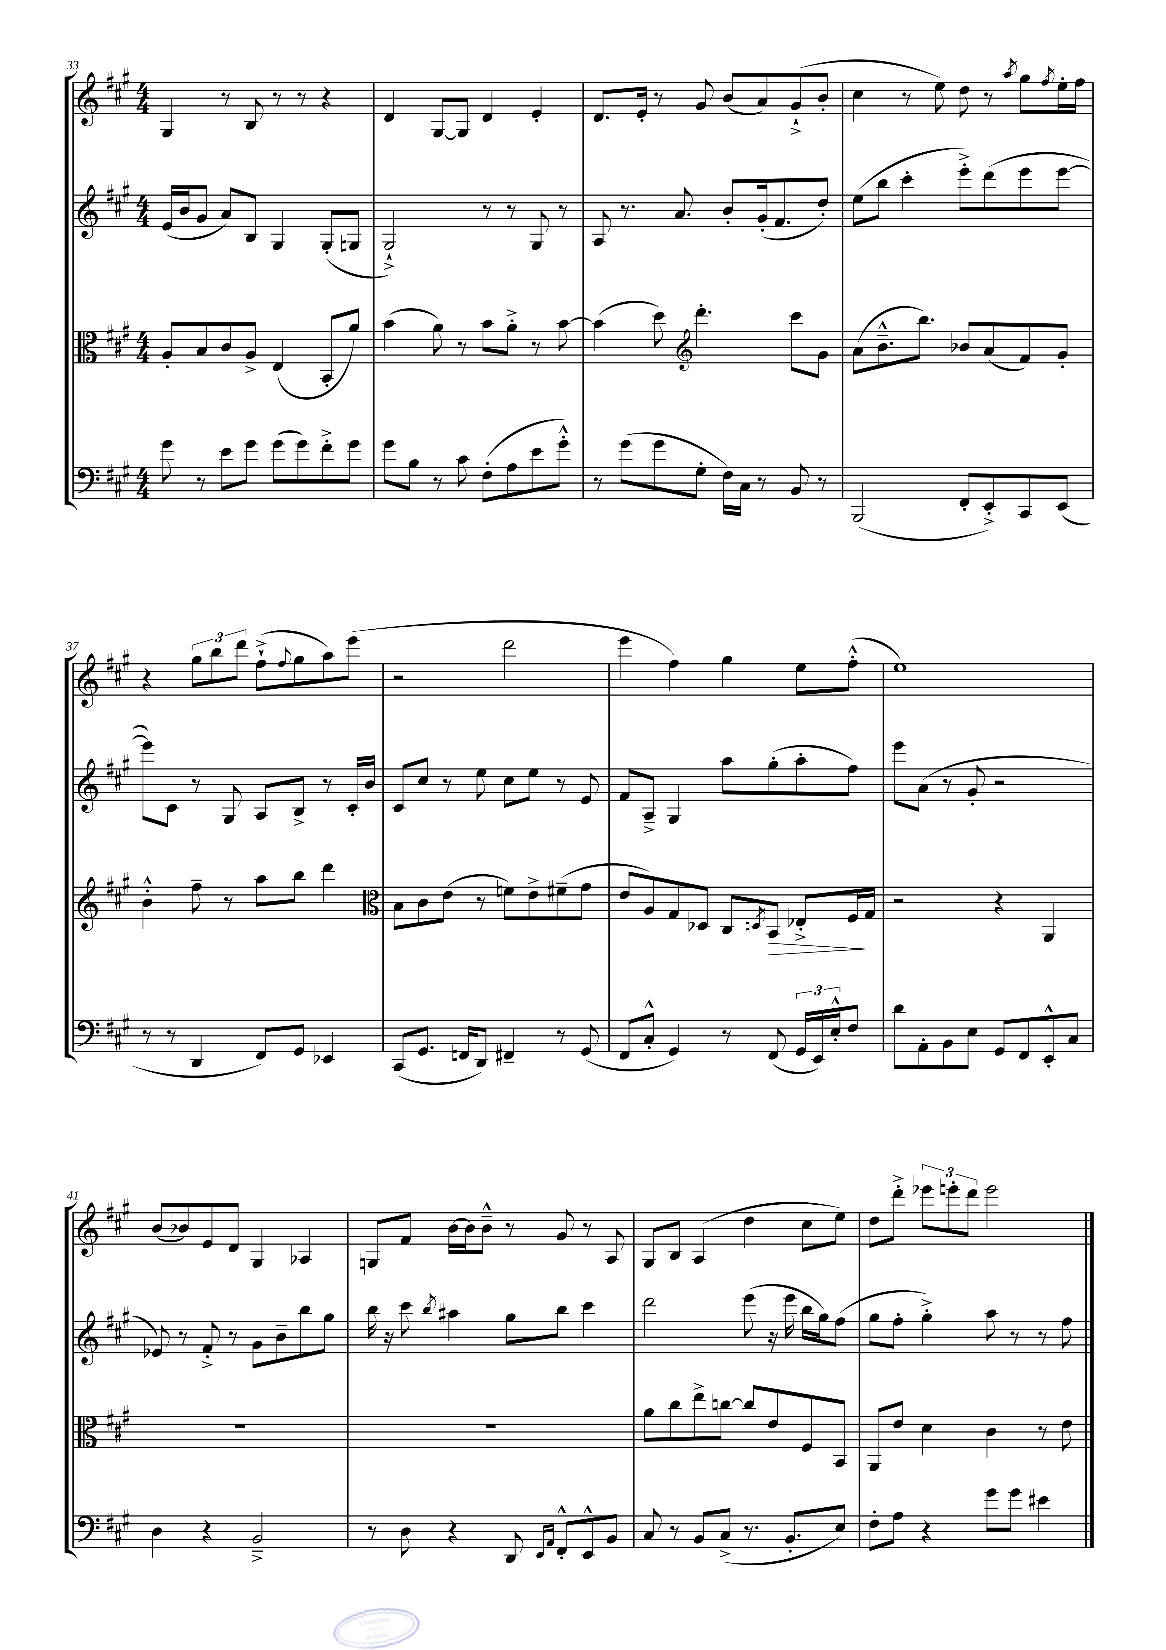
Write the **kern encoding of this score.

**kern	**kern	**dynam	**kern	**kern
*part4	*part3	*part3	*part2	*part1
*staff4	*staff3	*staff3	*staff2	*staff1
*clefF4	*clefC3	*	*clefG2	*clefG2
*k[f#c#g#]	*k[f#c#g#]	*	*k[f#c#g#]	*k[f#c#g#]
*M4/4	*M4/4	*	*M4/4	*M4/4
=33	=33	=33	=33	=33
8g#\	8A'/L	.	(16e/LL	4G#/
.	.	.	16b/J	.
8r	8B/	.	8g#/J	.
8e\L	8c#/	.	8a/L)	8r
8g#\J	8A^/J	.	8B/J	8B/
(8g#\L	(4E/	.	4G#/	8r
8g#\)	.	.	.	8r
8f#'^\	8BB'/L	.	(8G#'/L	4r
8g#\J	8a/J)	.	8Gn/J	.
=34	=34	=34	=34	=34
8g#\L	(4b\	.	2G#`^/)	4d/
8B\J	.	.	.	.
8r	8a\)	.	.	[8G#/L
8c#\	8r	.	.	8G#/J]
(8F#'\L	8b\L	.	8r	4d/
8A\	8a'^\J	.	8r	.
8e\	8r	.	8G#/	4e'/
8g#'^^\J)	[8b\	.	8r	.
=35	=35	=35	=35	=35
8r	(4b\]	.	8A/	8.d/L
(8g#\L	.	.	8.r	.
.	.	.	.	16e'/Jk
8g#\	8dd\)	.	.	8r
.	.	.	8.a/	.
*	*clefG2	*	*	*
8G#'\J	4.ddd'\	.	.	8g#/
16F#\LL)	.	.	8b'/L	(8b/L
16C#\JJ	.	.	.	.
8r	.	.	(16g#'/k	8a/)
.	.	.	8.f#/	.
8BB/	8ccc#\L	.	.	(8g#`^/
8r	8g#\J	.	8dd'/J)	8b'/J
=36	=36	=36	=36	=36
(2BBB/	(8a\L	.	(8ee\L	4cc#\
.	8.b~^^\	.	8bb\J	.
.	.	.	4ccc#'\	8r
.	8.bb\J)	.	.	.
.	.	.	.	8ee\)
8FF#'/L	8b-X/L	.	8eee'^\L)	8dd\
8EE'^/)	(8a/	.	(8ddd\	8r
.	.	.	.	8qaa/
8CC#/	8f#/)	.	8eee\	8gg#\L
.	.	.	.	8qff#/
(8EE/J	8g#'/J	.	[8eee\J	16ee'\L
.	.	.	.	16ff#\JJ
!!LO:LB:g=z
=37	=37	=37	=37	=37
8r	4b'^^\	.	8eee\L])	4r
8r	.	.	8c#\J	.
4DD/	8ff#~\	.	8r	12gg#\L
.	.	.	.	12bb\
.	8r	.	8G#/	.
.	.	.	.	12ddd\J
8FF#/L)	8aa\L	.	8A/L	(8ff#`^\L
.	.	.	.	8qqff#/
8GG#/J	8bb\J	.	8B^/J	8gg#\
4EE-X/	4ddd\	.	8r	8aa\)
.	.	.	16c#'/LL	(8eee\J
.	.	.	16b/JJ	.
=38	=38	=38	=38	=38
*	*clefC3	*	*	*
(8CC#/L	8B\L	.	8c#/L	2r
8.GG#/J	8c#\	.	8cc#/J	.
.	(8e\J	.	8r	.
16FFn/KL	.	.	.	.
8DD/J)	8r	.	8ee\	.
4FF#X~/	8fn\L)	.	8cc#\L	2ddd\
.	8e^\	.	8ee\J	.
8r	(8f#X~\	.	8r	.
(8GG#/	8g#\J	.	8e/	.
=39	=39	=39	=39	=39
8FF#/L	8e/L	.	8f#/L	4eee\
8C#'^^/J	8A/)	.	8A~^/J	.
4GG#/)	8G#/	.	4G#/	4ff#\)
.	8D-X/J	.	.	.
8r	8C#/L	.	8aa\L	4gg#\
.	8qDn/	.	.	.
!	!	!LO:HP:b	!	!
(8FF#/	8BB/J	>	(8gg#'\	.
24GG#/LL	8E-X'^/L	.	8aa'\	8ee\L
24EE/)	.	.	.	.
24E'^^/J	.	.	.	.
8F#/J	16F#/L	.	8ff#\J)	(8ff#'^^\J
.	16G#/JJ	]	.	.
=40	=40	=40	=40	=40
8d\L	2r	.	8eee\L	1ee)
8AA'\	.	.	(8a\J	.
8BB\	.	.	8r	.
8E\J	.	.	8g#'/	.
8GG#/L	4r	.	2r	.
8FF#/	.	.	.	.
8EE'^^/	4AA/	.	.	.
8C#/J	.	.	.	.
!!LO:LB:g=z
=41	=41	=41	=41	=41
4D\	1r	.	8e-X/)	(8b/L
.	.	.	8r	8b-X/)
4r	.	.	8f#'^/	8e/
.	.	.	8r	8d/J
2BB~^/	.	.	8g#\L	4G#/
.	.	.	8b~\	.
.	.	.	8bb\	4A-X/
.	.	.	8gg#\J	.
=42	=42	=42	=42	=42
8r	1r	.	16bb\	8Gn/L
.	.	.	16r	.
8D\	.	.	8ccc#\	8f#/J
.	.	.	8qbb/	.
4r	.	.	4aa#X\	[16b\LL
.	.	.	.	16b\J]
.	.	.	.	8b~^^\J
8DD/	.	.	8gg#\L	8r
16qqEE/LL	.	.	.	.
16qqAA/JJ	.	.	.	.
8FF#'^^/L	.	.	8bb\J	8g#/
8EE^^/	.	.	4ccc#\	8r
8BB/J	.	.	.	8A/
=43	=43	=43	=43	=43
8C#/	8a\L	.	2ddd\	8G#/L
8r	8cc#\	.	.	8B/J
8BB/L	8ee^\	.	.	(4A/
(8C#^/J	[8ccn\J	.	.	.
8.r	8cc/L]	.	(8eee\	4dd\
.	8e/	.	16r	.
8.BB'/L	.	.	16eee\	.
.	8F#/	.	16bb\LL	8cc#\L
.	.	.	16gg#\J)	.
8E/J)	8BB/J	.	(8ff#\J	8ee\J)
=44	=44	=44	=44	=44
8F#'\L	8AA/L	.	8gg#\L	8dd\L
8A\J	8e/J	.	8ff#'\J	8ddd'^\J
4r	4d\	.	4gg#'^\)	12eee-X\L
.	.	.	.	12eeen'\
.	.	.	.	12ddd\J
8g#\L	4c#\	.	8aa\	2eee\
8g#\J	.	.	8r	.
4e#X\	8r	.	8r	.
.	8e\	.	8ff#\	.
==	==	==	==	==
*-	*-	*-	*-	*-
